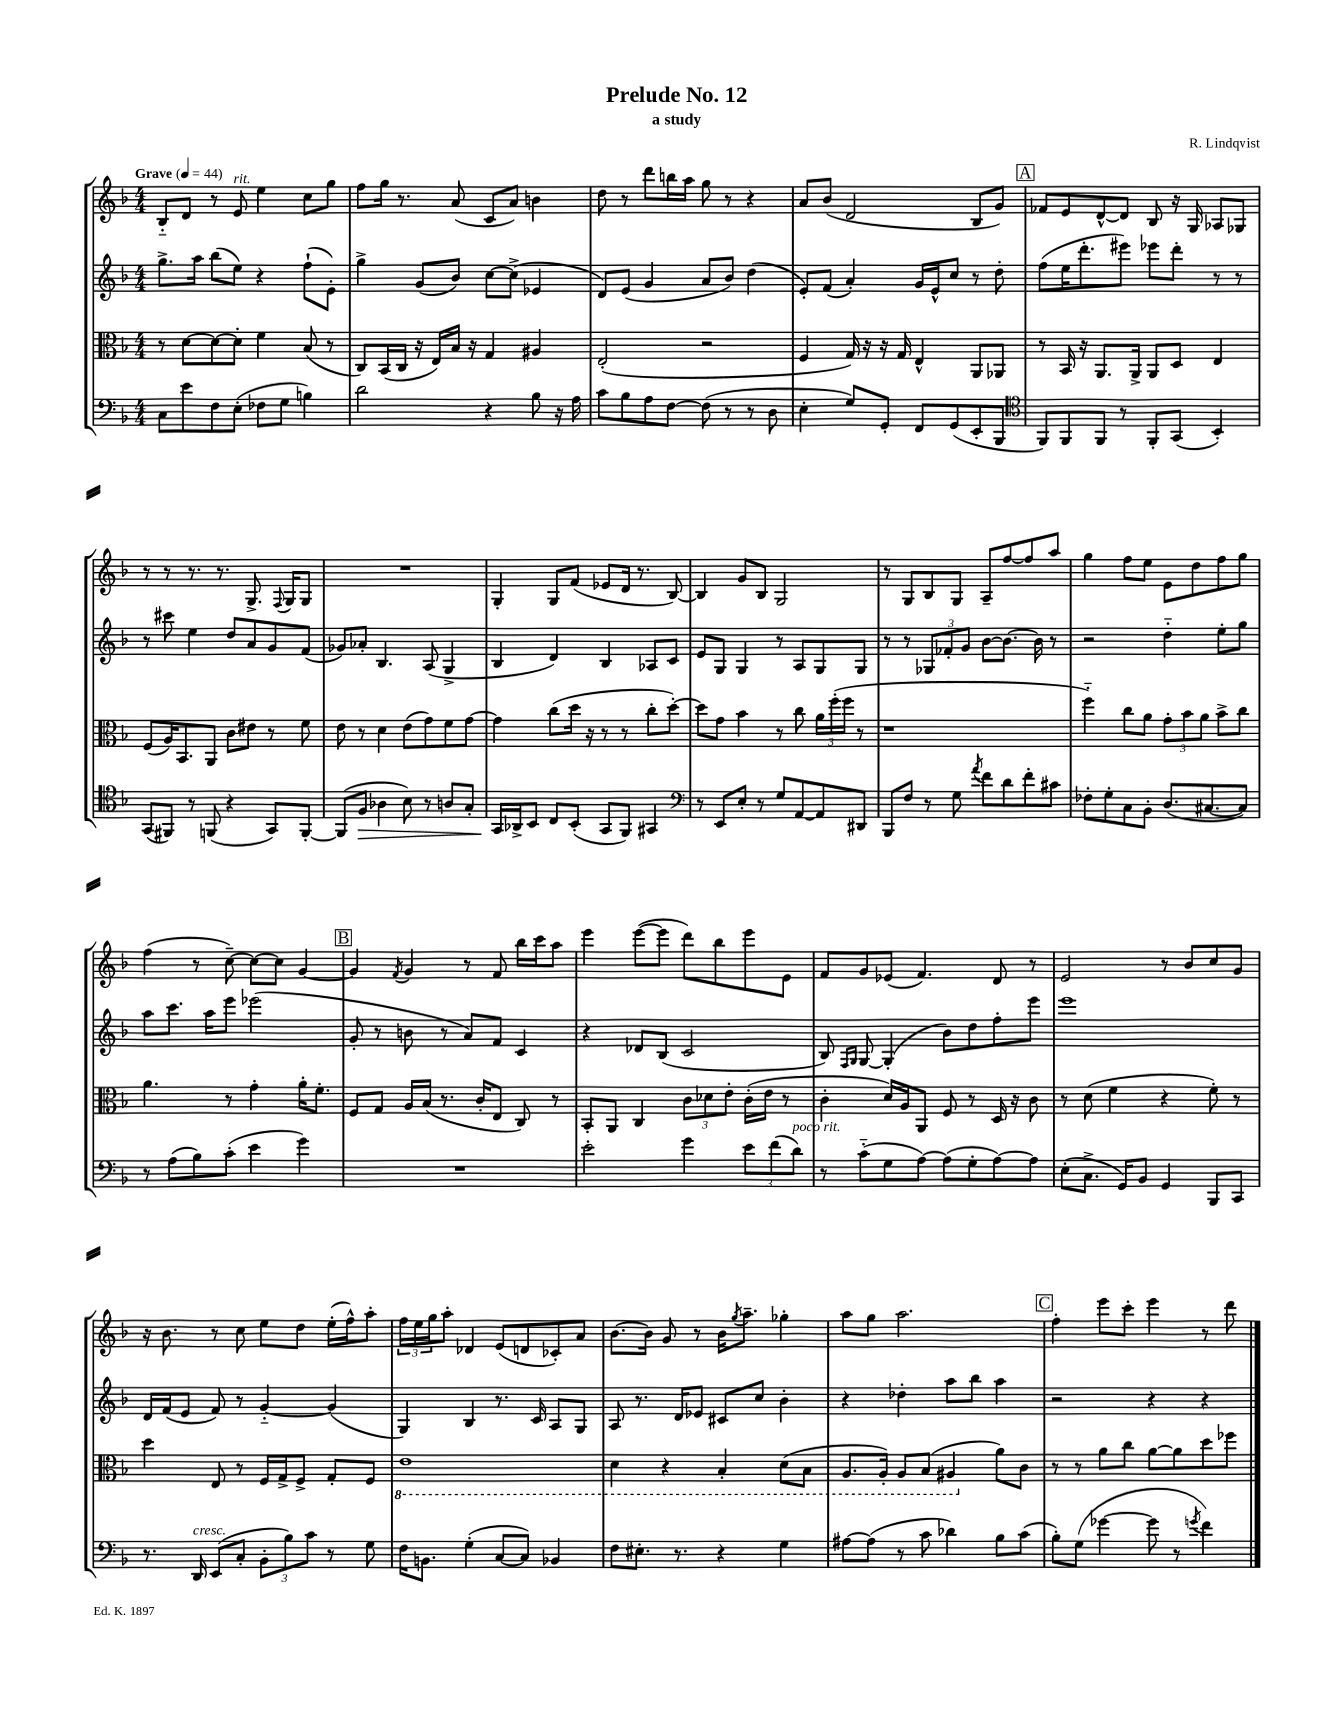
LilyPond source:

\header { title = "Prelude No. 12" composer = "R. Lindqvist" subtitle = "a study" }
<<
\new StaffGroup <<
\new Staff = "s0" {
    \clef treble \key f \major \numericTimeSignature \time 4/4 \tempo "Grave" 4 = 44
    bes8-_ d'8 r8 e'8^\markup { \italic "rit." } e''4 c''8 g''8 |
    f''8 g''16 r8. a'8( c'8 a'8) b'4 |
    d''8 r8 d'''8 b''16 a''16 g''8 r8 r4 |
    a'8 bes'8( d'2 bes8 g'8) |
    \mark \markup { \box "A" } fes'8 e'8 d'8~-^ d'8 bes8 r16 g16 aes8 ges8 |
    r8 r8 r8. r8. g8.-> \appoggiatura { f8 } g16 g8 |
    R1 |
    g4-. g8 f'8( ees'8 d'16 r8. bes8~) |
    bes4 g'8 bes8 g2 |
    r8 g8 bes8 g8 a8-- f''8~ f''8 a''8 |
    g''4 f''8 e''8 e'8 d''8 f''8 g''8 |
    f''4( r8 c''8~--) c''8~ c''8 g'4~ |
    \mark \markup { \box "B" } g'4 \acciaccatura { f'8 } g'4 r8 f'8 bes''16 c'''16 a''8 |
    e'''4 e'''8~( e'''8 d'''8) bes''8 e'''8 e'8 |
    f'8 g'8 ees'8( f'4.) d'8 r8 |
    e'2 r8 bes'8 c''8 g'8 |
    r16 bes'8. r8 c''8 e''8 d''8 e''16-.( f''16-^) a''8-. |
    \tuplet 3/2 { f''16 e''16 g''16 } a''8-. des'4 e'8( d'8 ces'8-.) a'8 |
    bes'8.~ bes'16 g'8 r8 bes'16 \acciaccatura { g''8 } a''8.-- ges''4-. |
    a''8 g''8 a''2. |
    \mark \markup { \box "C" } f''4-. e'''8 c'''8-. e'''4 r8 d'''8 \bar "|." |
}
\new Staff = "s1" {
    \clef treble \key f \major \numericTimeSignature \time 4/4
    g''8.-> a''16 bes''8( e''8) r4 f''8-!( e'8-.) |
    g''4-> g'8( bes'8) c''8~ c''8->( ees'4 |
    d'8) e'8( g'4 a'8 bes'8) d''4( |
    e'8-.) f'8( a'4-.) g'16 e'16-^ c''8 r8 d''8-. |
    \mark \markup { \box "A" } f''8( e''16 d'''8.-. eis'''8) ees'''8 d'''8-. r8 r8 |
    r8 cis'''8 e''4 d''8 a'8 g'8 f'8( |
    ges'8) aes'8-. bes4. a8( g4-> |
    bes4 d'4) bes4 aes8 c'8 |
    e'8 g8 g4 r8 a8 g8 g8 |
    r8 r8 \tuplet 3/2 { ges8 fes'8-. g'8 } bes'8~ bes'8.~ bes'16 r8 |
    r2 d''4-_ e''8-. g''8 |
    a''8 c'''8. a''16 e'''8 ees'''2( |
    \mark \markup { \box "B" } g'8-. r8 b'8 r8 a'8) f'8 c'4 |
    r4 des'8 bes8( c'2 |
    bes8) \grace { f16 g16 } g8~ g4-.( bes'8) d''8 f''8-. e'''8 |
    e'''1 |
    d'16 f'16( e'8 f'8) r8 g'4~-_ g'4( |
    g4) bes4 r8. c'16 a8 g8 |
    a8 r8. d'16 ees'8 cis'8 c''8 bes'4-. |
    r4 des''4-. a''8 bes''8 a''4 |
    \mark \markup { \box "C" } r2 r4 r4 \bar "|." |
}
\new Staff = "s2" {
    \clef alto \key f \major \numericTimeSignature \time 4/4
    r8 d'8~ d'8~ d'8-. f'4 bes8( r8 |
    c8) bes,16( c16 r16 e16) bes16 r16 g4 ais4 |
    e2-.( r2 |
    f4 g16) r16 r16 g16 e4-^ a,8 aes,8 |
    \mark \markup { \box "A" } r8 bes,16 r16 a,8. a,16-> a,8 d8 e4 |
    f8( a16) bes,8. a,8 c'8 eis'8 r8 f'8 |
    e'8 r8 d'4 e'8( g'8) f'8 g'8~ |
    g'4 c''8( d''16 r16 r8 r8 c''8-. d''8~-.) |
    d''8 g'8 bes'4 r8 c''8 \tuplet 3/2 { a'16 f''16-.( f''16 } r8 |
    r1 |
    f''4-_) c''8 a'8 \tuplet 3/2 { g'8-. bes'8 a'8 } bes'8-> c''8 |
    a'4. r8 g'4-. a'16-. f'8.-. |
    \mark \markup { \box "B" } f8 g8 a16 bes16( r8. c'16-. e8 c8) r8 |
    bes,8-. a,8 c4 \tuplet 3/2 { c'8 des'8 e'8-. } c'16-.( e'16 r8 |
    c'4-. d'16) a16 a,8 f8 r8 d16 r16 c'8 |
    r8 d'8( f'4 r4 f'8-.) r8 |
    d''4 e8 r8 f16 g16-> f8-> g8-. f8 |
    \ottava #-1 e1 |
    d4 r4 bes,4-. d8( bes,8 |
    a,8. a,16-.) a,8 bes,8( ais,4 \ottava #0 a'8) c'8 |
    \mark \markup { \box "C" } r8 r8 a'8 c''8 a'8~ a'8 d''8 fes''8 \bar "|." |
}
\new Staff = "s3" {
    \clef bass \key f \major \numericTimeSignature \time 4/4
    c8 e'8 f8 e8-.( fes8 g8 b4) |
    d'2 r4 bes8 r16 a16 |
    c'8 bes8 a8 f8~ f8( r8 r8 d8 |
    e4-. g8) g,8-. f,8 g,8( e,8-. bes,,8 |
    \mark \markup { \box "A" } \clef tenor f,8) f,8 f,8 r8 f,8-. g,8( bes,4-.) |
    g,8( fis,8) r8 f,8( r4 g,8) f,8~-. |
    f,8( f8\> aes4 bes8) r8 a8 g8-. |
    g,16\! aes,16-> bes,8 c8 bes,8-.( g,8 f,8) gis,4 |
    \clef bass r8 e,8 e8-. r8 g8 a,8~ a,8 dis,8 |
    bes,,8 f8 r8 g8 \acciaccatura { a'8 } f'8 d'8 f'8-. cis'8 |
    fes8-. g8-. c8 bes,8-. d8.( cis8.~ cis8) |
    r8 a8( bes8) c'8-.( e'4 g'4) |
    \mark \markup { \box "B" } R1 |
    e'2-. g'4 \tuplet 3/2 { e'8 f'8( d'8^\markup { \italic "poco rit." }) } |
    r8 c'8-_( g8 a8~) a8( g8-. a8~) a8 |
    e8-.( c8.-> g,16) bes,8 g,4 bes,,8 c,8 |
    r8. d,16^\markup { \italic "cresc." } e,8( c8-. \tuplet 3/2 { bes,8-. bes8) c'8 } r8 g8 |
    f16 b,8. g4-.( c8~ c8) bes,4 |
    f8 eis8.-. r8. r4 g4 |
    ais8~ ais8( r8 c'8 des'4) bes8 c'8( |
    \mark \markup { \box "C" } bes8-.) g8( ges'4~ ges'8 r8 \acciaccatura { g'8 } f'4) \bar "|." |
}
>>
>>
\layout { \context { \Score \remove "Bar_number_engraver" } }
